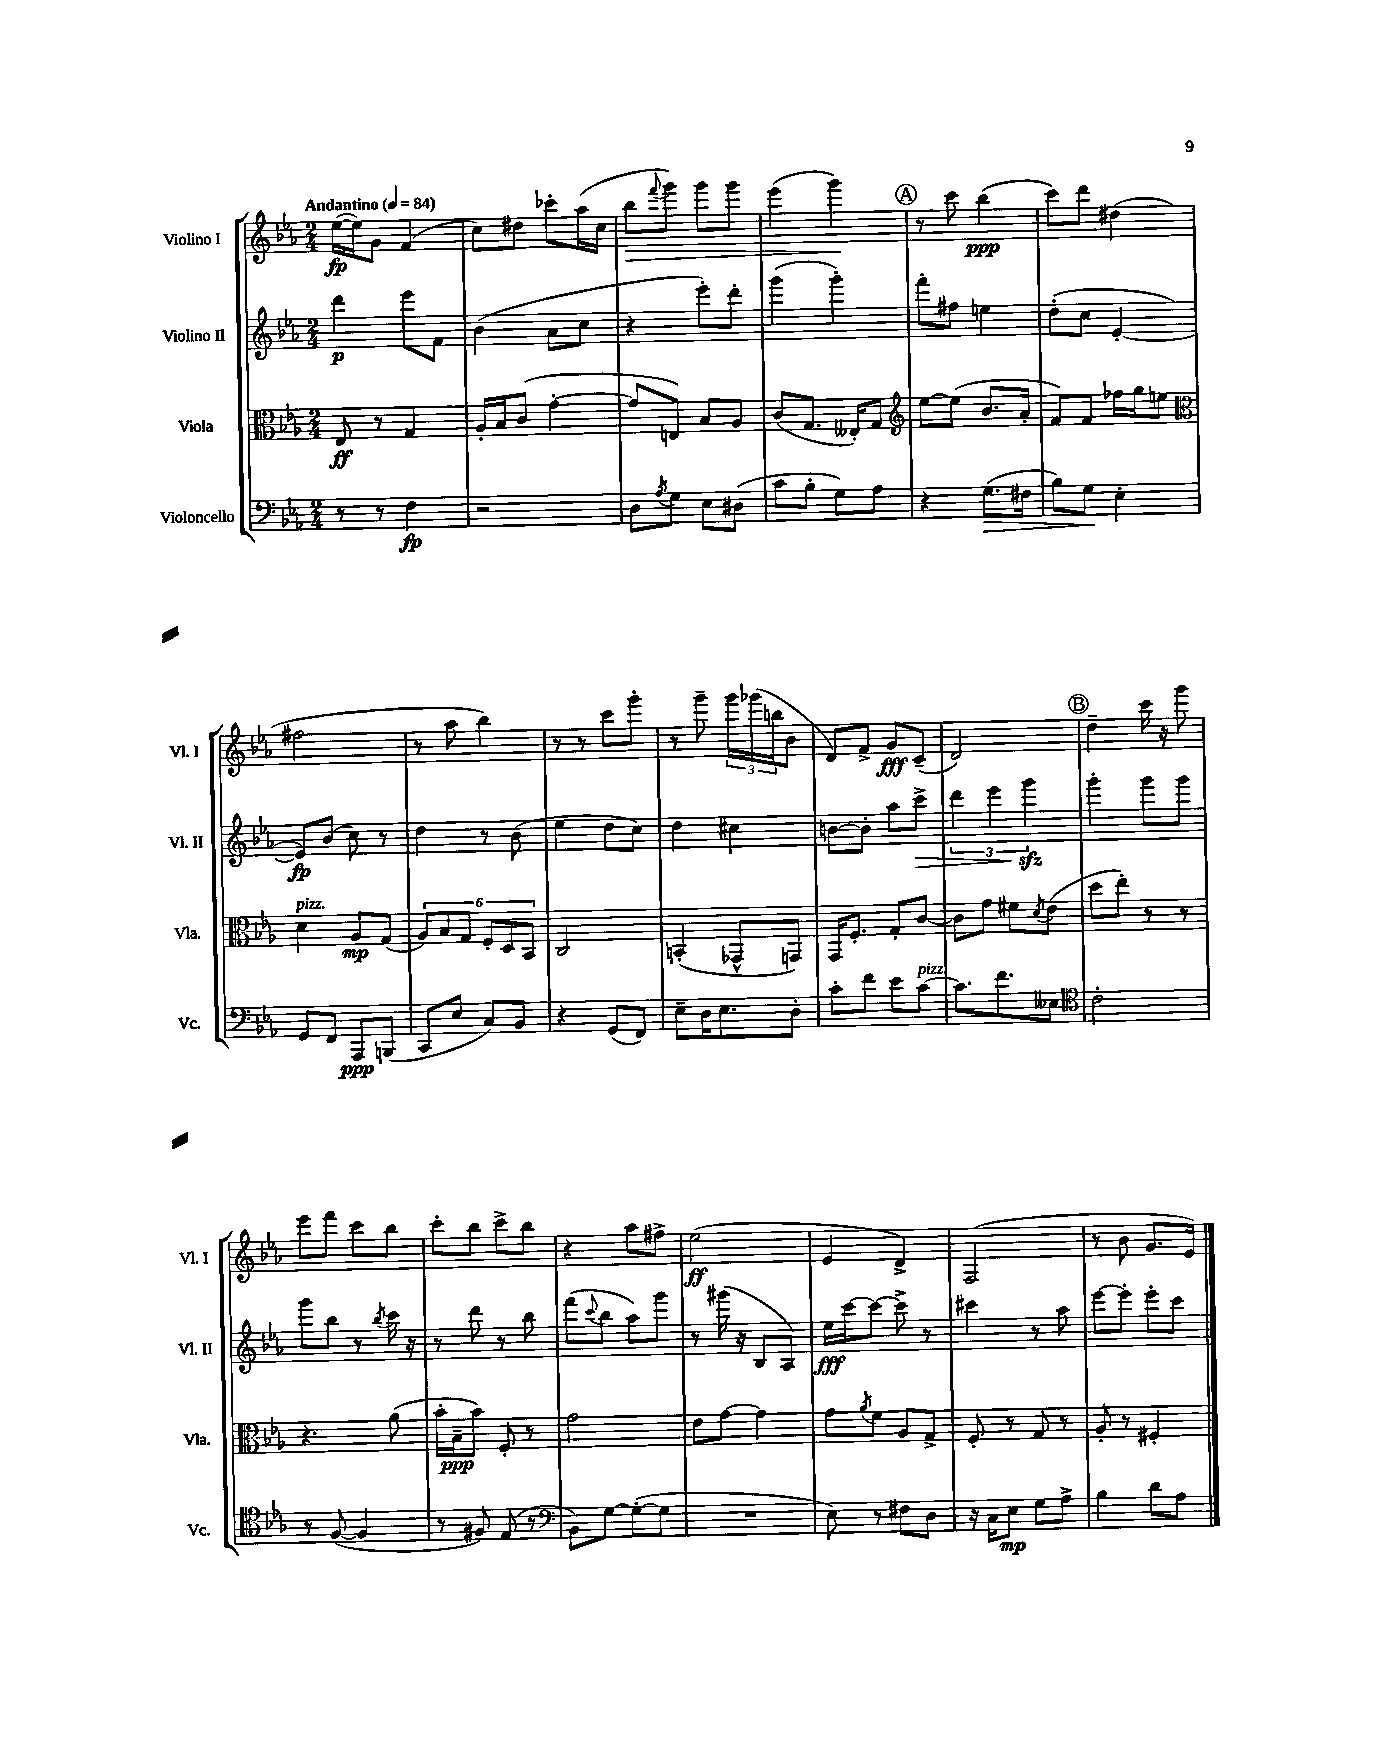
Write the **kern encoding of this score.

**kern	**kern	**kern	**kern
*staff4	*staff3	*staff2	*staff1
*clefF4	*clefC3	*clefG2	*clefG2
*k[b-e-a-]	*k[b-e-a-]	*k[b-e-a-]	*k[b-e-a-]
*M2/4	*M2/4	*M2/4	*M2/4
*MM84	*MM84	*MM84	*MM84
8r	8E-/	4ddd\	([16ee-\LL
.	.	.	16ee-\]J)
8r	8r	.	8g\J
4F\	4G/	8eee-\L	(4f/
.	.	8f\J	.
=	=	=	=
2r	16A-'/LL	(4b-\	8cc\L)
.	16B-/J	.	.
.	(8c/J	.	8dd#\J
.	[4g'\	8a-\L	8ccc-'\L
.	.	8cc\J	(16aa-\L
.	.	.	16cc\JJ
=	=	=	=
8D\L	8g/]L	4r	8bb-\L
8qA-/	.	.	8qqfff/
8G\J	8E/J)	.	8ggg\J)
8E-\L	8B-/L	8eee-'\L)	8ggg\L
(8D#\J	8A-/J	8ddd'\J	8ggg\J
=	=	=	=
8c\L	(8c/L	(4ggg\	(4eee-\
8B-'\J	8.G/J	.	.
8G\L)	.	4ggg'\)	4ggg\)
.	16E--'/LK)	.	.
8A-\J	8G/J	.	.
=	=	=	=
*	*clefG2	*	*
4r	[8ee-\L	8fff'\L	8r
.	(8ee-\]J	8ff#\J	8ccc\
(8.G\L	8.b-/L	4ee\	(4bb-\
16F#\Jk	16a-'/Jk	.	.
=	=	=	=
8B-\L)	8f/L)	(8dd'\L	8ccc\L)
8G\J	8f/J	8cc\J	8ddd\J
4E-'\	16ff-\LL	[4e-'/	(4dd#\
.	16gg\J	.	.
.	8ee\J	.	.
=	=	=	=
*	*clefC3	*	*
8GG/L	4d\	8e-/]L)	2ff#\
8FF/J	.	(8b-/J	.
8AAA-/L	8A-/L	8cc\)	.
(8BBB/J	(8G/J	8r	.
=	=	=	=
8CC/L	12A-/L)	4dd\	8r
.	12B-/	.	.
8E-/J	.	.	8aa-\
.	12G/J	.	.
8C/L)	12F'/L	8r	4bb-\)
.	12D/	.	.
8BB-/J	.	(8b-\	.
.	12BB-/J	.	.
=	=	=	=
4r	2C/	4ee-\	8r
.	.	.	8r
(8GG/L	.	8dd\L	8ccc\L
8FF/J)	.	8cc\J)	8ggg'\J
=	=	=	=
8E-~\L	(4BB'/	4dd\	8r
16D\K	.	.	8ggg~\
8.E-\	.	.	.
.	8GG-^^/L	4cc#\	24ggg\LL
.	.	.	(24ggg-\
.	.	.	24bb\J
8D'\J	8GG/J)	.	8b-\J
=	=	=	=
8c'\L	16GG/LK	[8b\L	8d/L)
.	8.F'/J	.	.
8f\J	.	8b'\]J	8f^/J
8e-\L	8G'/L	8aa-\L	8g/L
[8c\J	[8c/J	8ccc^\J	(8c~/J
=	=	=	=
8.c\]L	8c\]L	6ddd\	2d/)
.	8g\J	.	.
.	.	6eee-\	.
8.f\	.	.	.
.	8f#\L	.	.
.	.	6ggg\	.
.	8qd/	.	.
8E--\J	(8e-\J	.	.
=	=	=	=
*clefC4	*	*	*
2c'\	8dd\L	4ggg'\	4dd~\
.	8ee-'\J)	.	.
.	8r	8ggg\L	16ccc\
.	.	.	16r
.	8r	8ggg\J	8ggg\
=	=	=	=
8r	4.r	8ggg\L	8eee-\L
([8F/	.	8bb-\J	8fff\J
4F/]	.	8r	8ccc\L
.	.	8qbb-/	.
.	(8a-\	16ccc\	8bb-\J
.	.	16r	.
=	=	=	=
8r	16b-'\LL	8r	8ccc'\L
.	16B-~\J	.	.
8F#/)	8b-\J)	8ddd\	8bb-\J
(8E-/	8F'/	8r	8ccc^\L
8r	8r	8bb-\	8bb-\J
=	=	=	=
*clefF4	*	*	*
8BB-\L)	2g\	(8fff\L	4r
.	.	8qqccc/	.
[8G\J	.	8bb-\J	.
(8G'\_L	.	8aa-\L)	8aa-\L
8G\]J	.	8ggg\J	8ff#^\J
=	=	=	=
2r	8e-\L	8r	(2ee-\
.	[8g\J	(16ggg#\	.
.	.	16r	.
.	4g\]	8B-/L	.
.	.	8A-/J)	.
=	=	=	=
8E-\)	8g\L	16ee-\LL	4e-/
.	.	[16ccc\J	.
.	8qa-/	.	.
8r	8f\J	8ccc\_J	.
8F#\L	8A-/L	8ccc^\]	4d^/)
8D\J	8G^/J	8r	.
=	=	=	=
16r	8F'/	4ccc#\	(2F/
16C\LK	.	.	.
8E-\J	8r	.	.
8G\L	8G/	8r	.
8A-^\J	8r	8aa-\	.
=	=	=	=
4B-\	8A-'/	[8eee-\L	8r
.	8r	8eee-'\]J	8b-\
8d\L	4F#'/	8eee-'\L	8.g/L
8A-\J	.	8ccc\J	.
.	.	.	16e-/Jk)
==	==	==	==
*-	*-	*-	*-
